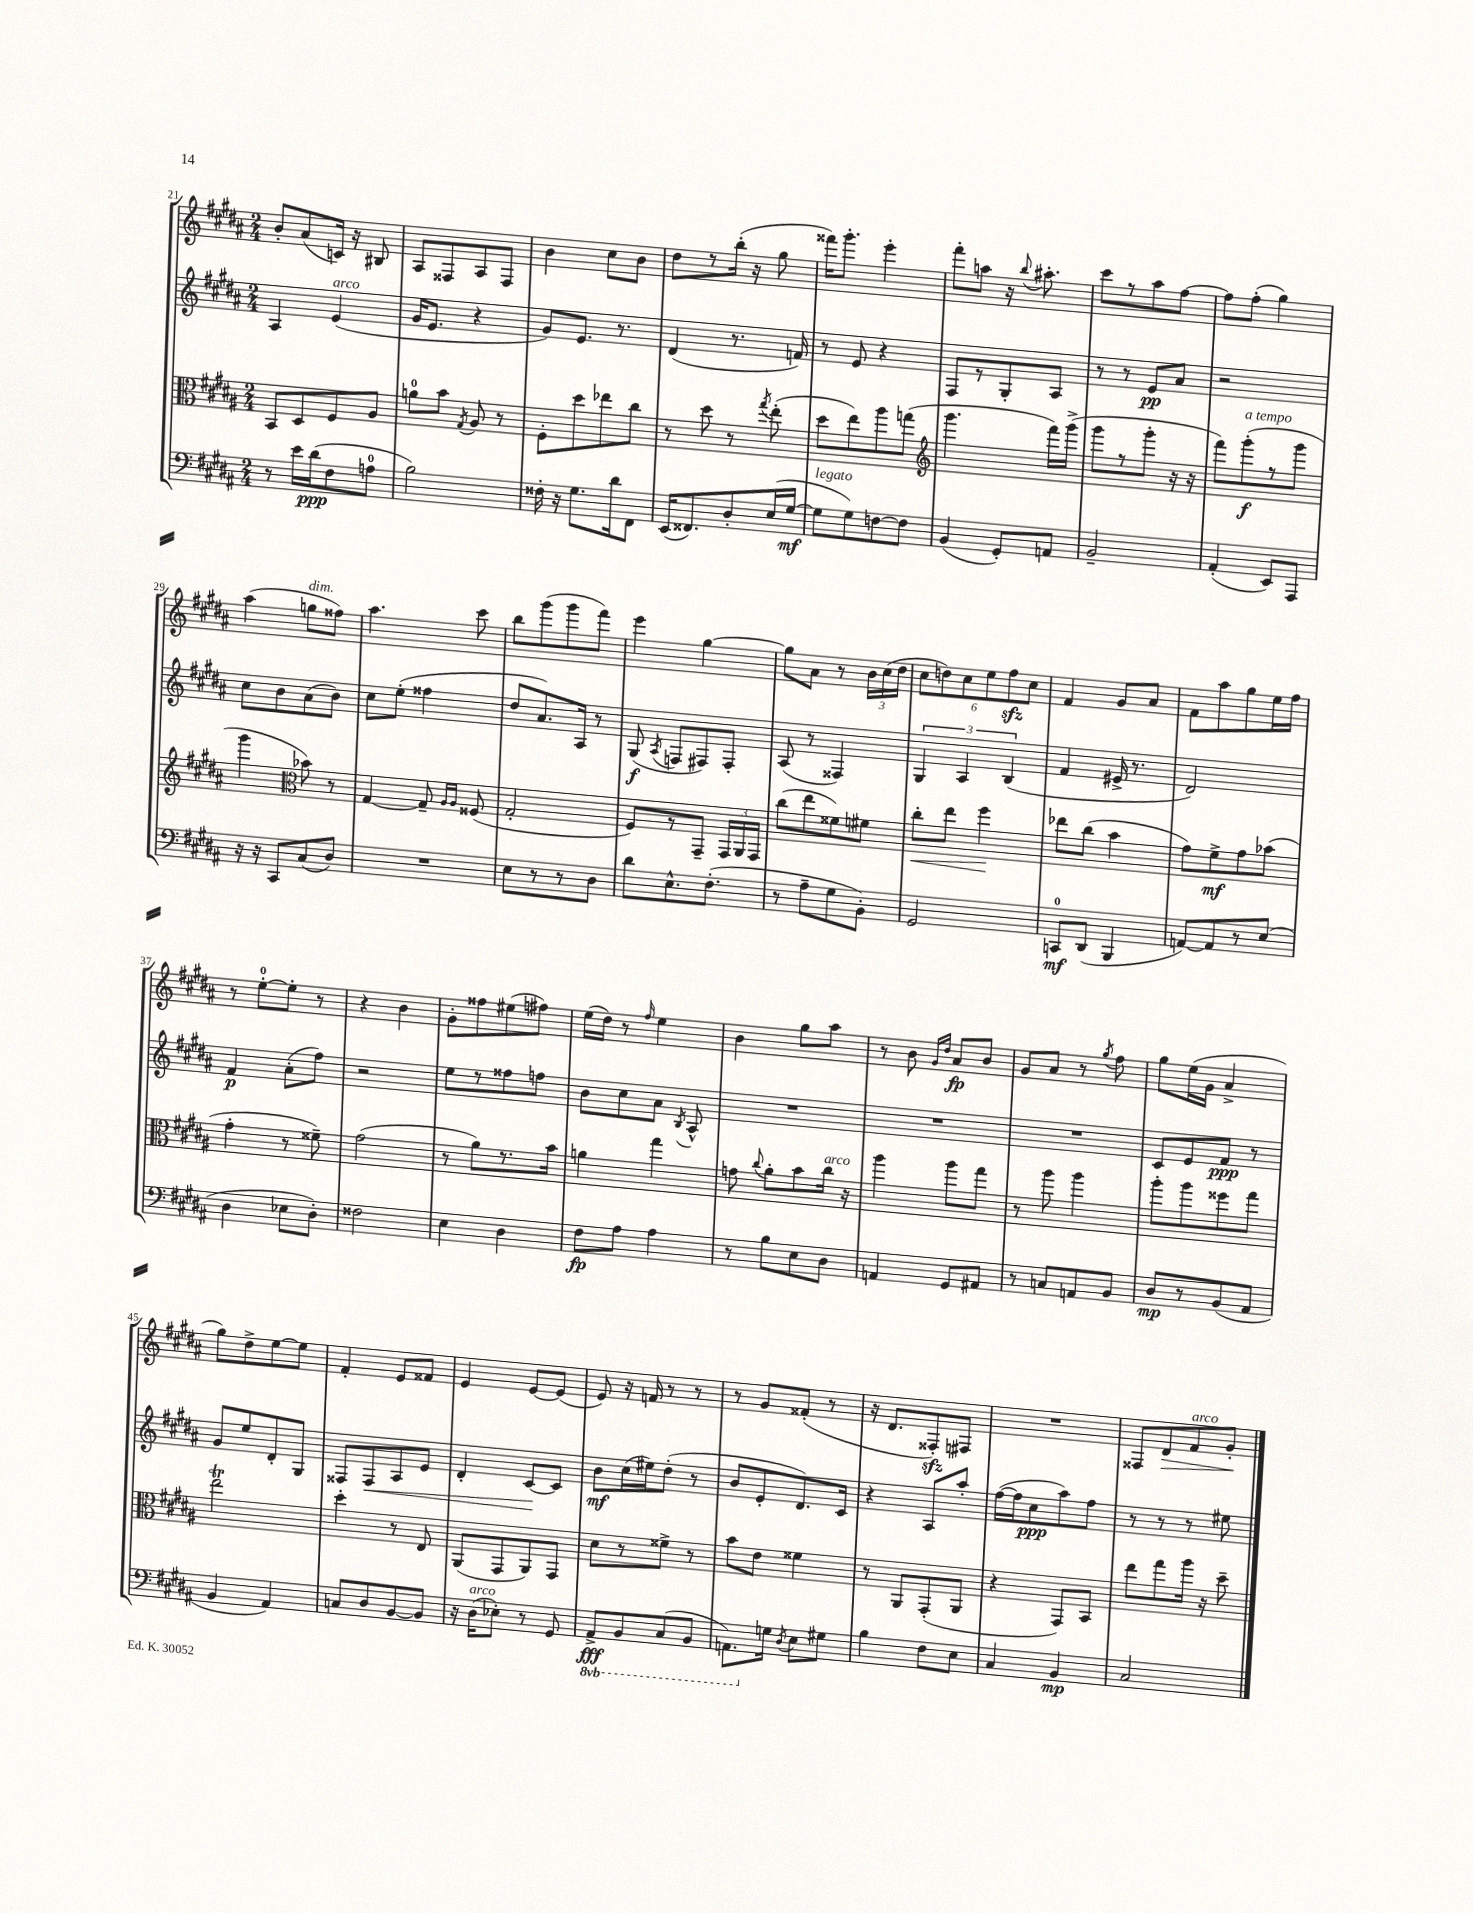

**kern	**kern	**kern	**kern
*staff4	*staff3	*staff2	*staff1
*clefF4	*clefC3	*clefG2	*clefG2
*k[f#c#g#d#a#]	*k[f#c#g#d#a#]	*k[f#c#g#d#a#]	*k[f#c#g#d#a#]
*M2/4	*M2/4	*M2/4	*M2/4
8r	8BB	4A#	8b'
16e	8D#	.	(8a#
(16d#	.	.	.
8F#	8F#	(4e	16c)
.	.	.	16r
8A	8A#	.	8B#
=	=	=	=
2B)	8a	16g#	8A#
.	.	8.e	.
.	8b	.	8F##
.	8qG#	.	.
.	8A#	4r	8A#
.	8r	.	8F##
=	=	=	=
16F##'	8F#'	8g#)	4b
16r	.	.	.
8.G#	8dd#	8.e	.
.	8ee-	.	8cc#
16d#	.	8.r	.
8FF#	8cc#	.	8b
=	=	=	=
(16EE	8r	(4d#	8dd#
8.FF##)	.	.	.
.	8dd#	.	8r
8D#'	8r	8.r	(16bb'
.	.	.	16r
.	8qgg#	.	.
(16E	(8ee'	.	8gg#
[16G#	.	16f)	.
=	=	=	=
8G#]	8dd#	8r	16fff##)
.	.	.	8.ggg#'
8G#)	8ee)	8e	.
[8F	8aa#	4r	4eee'
8F]	(8gg	.	.
=	=	=	=
*	*clefG2	*	*
(4BB	4.ggg#	8F#	8fff#'
.	.	8r	8aa
8GG#')	.	8G#'	16r
.	.	.	8qqbb
.	.	.	8.aa#'
8AA	16fff#)	8A#	.
.	(16ggg#^	.	.
=	=	=	=
2BB~	8ggg#	8r	8ccc#
.	8r	8r	8r
.	8ggg#'	8e	8aa#
.	16r	8a#	[8ff#
.	16r	.	.
=	=	=	=
(4AA#'	8fff#)	2r	8ff#]
.	(8ggg#'	.	(8ff#'
8EE)	8r	.	4gg#)
8AAA#	8ggg#	.	.
=	=	=	=
16r	4ggg#	8cc#	(4aa#
16r	.	.	.
8CC#	.	8b	.
*	*clefC3	*	*
(8C#	8b-)	(8a#	8gg
8D#)	8r	8b)	8ff##)
=	=	=	=
2r	[4G#	8cc#	4.aa#
.	.	(8ee'	.
.	8G#~]	4ff##	.
.	16qqA#	.	.
.	16qqA#	.	.
.	(8F##	.	8ccc#
=	=	=	=
8E	2G#'	8dd#	8bb
8r	.	8.a#)	(8ggg#
8r	.	.	8ggg#
.	.	16A#	.
8D#	.	8r	8fff#)
=	=	=	=
8d#	8F#)	(8G#	4eee
.	.	8qA#	.
8.E^^	8r	8F	.
.	8GG#~	8F#)	[4gg#
(8.F#'	.	.	.
.	24GG#	8F#'	.
.	24AA#	.	.
.	24GG#	.	.
=	=	=	=
8r	(8cc#	(8A#	8gg#]
8A#~	8ee	8r	8a#
8G#	8f##)	4F##)	8r
8BB')	8f#	.	24b
.	.	.	(24cc#
.	.	.	24dd#
=	=	=	=
2GG#	8cc#'	6G#	12cc#
.	.	.	12dd)
.	8ee	.	.
.	.	6A#	12cc#
.	4ff#	.	12ee
.	.	(6B	12ff#
.	.	.	12cc#
=	=	=	=
8CC	8ee-	4f#	4f#
(8DD#	(8cc#	.	.
4BBB	4b	16e#^	8g#
.	.	8.r	.
.	.	.	8a#
=	=	=	=
[8AA)	8g#)	2d#)	8f#
8AA]	8f#^	.	8aa#
8r	8g#	.	8gg#
(8E	(8b-	.	16ee
.	.	.	16ff#
=	=	=	=
4D#	4g#'	4f#	8r
.	.	.	[8ee'
8E-	8r	(8a#'	8ee']
8D#')	8f##~)	8ff#)	8r
=	=	=	=
2F##	(2g#	2r	4r
.	.	.	4b
=	=	=	=
4E	8r	8ee	8g#'
.	8a#)	8r	8ff##
4D#	8.r	8ff##	(8ee#
.	.	8ff	8ff#)
.	16b	.	.
=	=	=	=
8F#	4a	8b	(16ee
.	.	.	16dd#)
8A#	.	8cc#	8r
.	.	.	16qqff#
4A#	4gg#	8a#	4ee
.	.	8qB	.
.	.	8A#^^	.
=	=	=	=
8r	8g	2r	4b
.	8qqcc#	.	.
8B	8a#'	.	.
8E	8b	.	8gg#
8D#	16cc#	.	8aa#
.	16r	.	.
=	=	=	=
4AA	4aa#	2r	8r
.	.	.	8b
.	.	.	16qqg#
.	.	.	16qqdd#
8GG#	8aa#	.	8a#
8AA#	8gg#	.	8b
=	=	=	=
8r	8r	2r	8g#
8C	8aa#	.	8a#
8AA	4aa#	.	8r
.	.	.	8qgg#
8BB	.	.	8ff#
=	=	=	=
8D#	8aa#'	8c#	8gg#
8r	8aa#	8e	(16ee
.	.	.	16g#
(8BB	8ff##	8f#	4a#^
8AA#	8gg#	8r	.
=	=	=	=
4BB	2ee	8g#	8gg#)
.	.	8ee	8dd#^
4AA#)	.	8d#'	[8ee
.	.	8G#	8ee]
=	=	=	=
8C	4dd#'	8F##	4f#'
8D#	.	8F##	.
[8BB	8r	8A#	8e
8BB]	8E	8e	8f##
=	=	=	=
16r	(8AA#	4d#'	4e
(16D#	.	.	.
8E-')	8GG#	.	.
8r	8AA#)	[8c#	[8e
8GG#	8GG#	8c#]	(8e]
=	=	=	=
8AAA#^	8d#	8b	8e)
8BBB	8r	(16cc#	16r
.	.	16ee#)	16f
(8CC#	8f##^	(8dd#'	8r
8BBB	8r	8r	8r
=	=	=	=
8.AAA)	8b	8b	8r
.	8e	8e'	8g#
16G	.	.	.
8qD#	.	.	.
8E	4f##	8.d#)	(8f##'
8G#	.	.	8r
.	.	16c#	.
=	=	=	=
4B	8r	4r	16r
.	.	.	8.d#
.	8AA#	.	.
8F#	(8GG#'	8A#	8F##')
8E	8AA#	8aa#'	8F#
=	=	=	=
4C#	4r	([16ff#	2r
.	.	16ff#]	.
.	.	8cc#	.
4BB	8GG#)	8aa#)	.
.	8BB	8ff#	.
=	=	=	=
2C#	8ee	8r	8F##
.	8gg#	8r	8d#
.	16aa#	8r	8f#
.	16r	.	.
.	8dd#~	8ee#	8g#'
==	==	==	==
*-	*-	*-	*-
